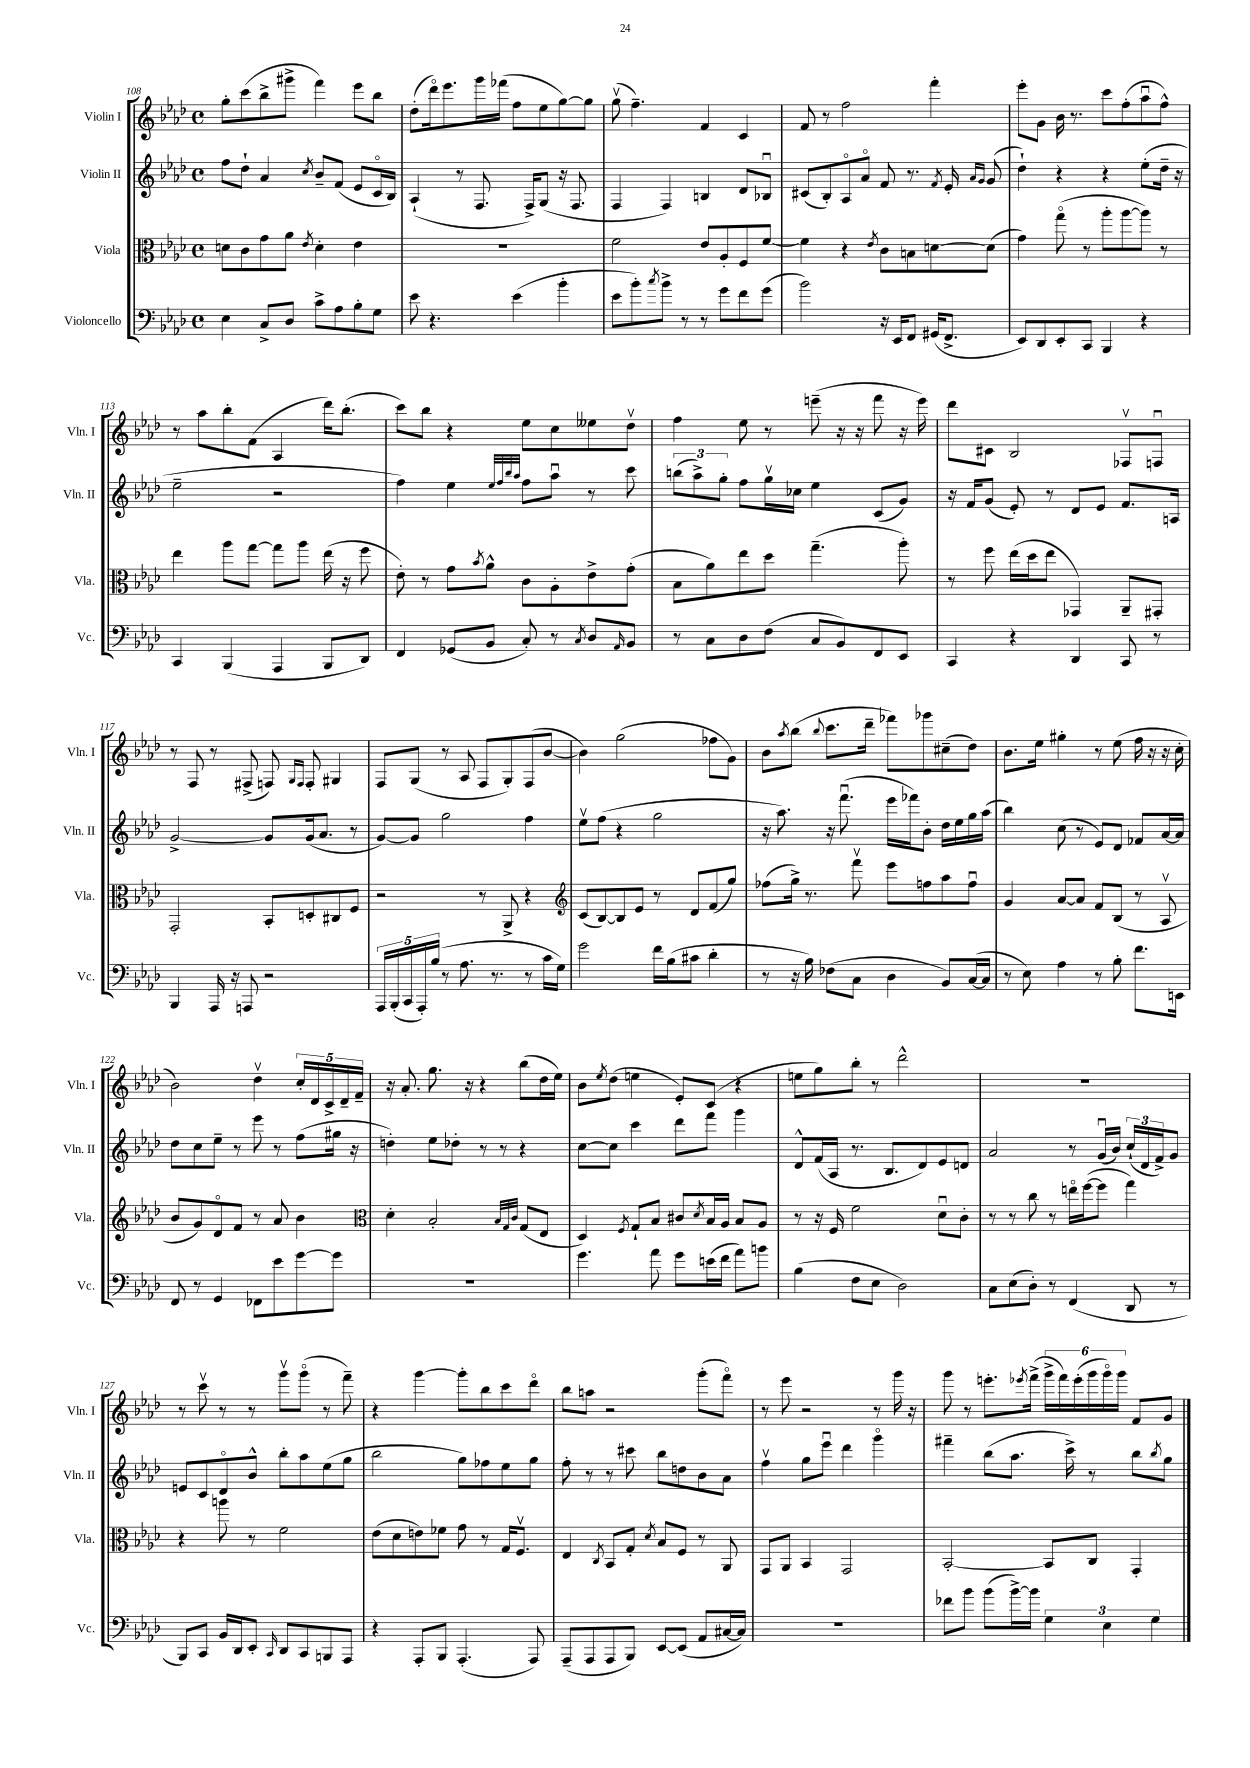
<<
\new StaffGroup <<
\new Staff = "s0" \with { instrumentName = "Violin I" shortInstrumentName = "Vln. I" } {
    \clef treble \key aes \major \defaultTimeSignature \time 4/4
    g''8-. c'''8( bes''8-> gis'''8-> f'''4) ees'''8 bes''8 |
    des''8-.( des'''16\flageolet) ees'''8. g'''16 fes'''16( f''8 ees''8 g''8~) g''8 |
    g''8\upbow( f''4.--) f'4 c'4 |
    f'8 r8 f''2 f'''4-. |
    ees'''8-. g'8 bes'16 r8. c'''8 f''8-.( aes''8\downbow f''8-^) |
    r8 aes''8 bes''8-. f'8( aes4 des'''16) bes''8.-.( |
    c'''8) bes''8 r4 ees''8 c''8 eeses''8 des''8\upbow |
    f''4 ees''8 r8 e'''8--( r16 r16 f'''8 r16 e'''16) |
    des'''8 cis'8 bes2 fes8\upbow f8\downbow |
    r8 f8 r8 fis8->( f8) \grace { g16 f16 } f8-. gis4 |
    f8 g8( r8 aes8 f8 g8-.) f8( bes'8~ |
    bes'4) g''2( fes''8 g'8) |
    bes'8 \acciaccatura { aes''8 } bes''8( \appoggiatura { bes''8 } c'''8. des'''16-- fes'''8) ges'''8 cis''8--( des''8) |
    bes'8. ees''16 gis''4-. r8 ees''8( f''16 r16 r16 c''16-. |
    bes'2) des''4\upbow \tuplet 5/4 { c''16-. des'16 c'16-> des'16-- f'16-- } |
    r16 aes'8.-. g''8. r16 r4 bes''8( des''16 ees''16) |
    bes'8 \acciaccatura { ees''8 } des''8( e''4 ees'8-.) c'8( r4 |
    e''8 g''8) bes''8-. r8 des'''2-^ |
    R1 |
    r8 c'''8\upbow r8 r8 g'''8\upbow g'''8\flageolet( r8 f'''8--) |
    r4 g'''4~ g'''8-. bes''8 c'''8 des'''8\flageolet |
    bes''8 a''8 r2 g'''8-.( f'''8\flageolet) |
    r8 ees'''8 r2 r8 g'''16 r16 |
    g'''8 r8 e'''8.-. \acciaccatura { ees'''8 } f'''16->( \tuplet 6/4 { g'''16-> f'''16) ees'''16-.( g'''16 g'''16\flageolet) g'''16 } f'8 g'8 \bar "|." |
}
\new Staff = "s1" \with { instrumentName = "Violin II" shortInstrumentName = "Vln. II" } {
    \clef treble \key aes \major \defaultTimeSignature \time 4/4
    f''8 des''8-! aes'4 \acciaccatura { c''8 } bes'8-- f'8( ees'8 c'16\flageolet bes16) |
    aes4-!( r8 f8. f16->) g8( r16 f8. |
    f4 f4) b4 des'8 bes8\downbow |
    cis'8( bes8-.) aes8\flageolet aes'8\flageolet f'8 r8. \acciaccatura { f'8 } ees'16-. \grace { aes'16 g'16 } g'8( |
    des''4-!) r4 r4 ees''8-.( des''16-- r16 |
    ees''2-- r2 |
    f''4) ees''4 \grace { ees''32 f''32 bes''32 aes''32 } f''8 aes''8\downbow r8 c'''8 |
    \tuplet 3/2 { b''8( aes''8->) g''8-. } f''8 g''16\upbow ces''16 ees''4 c'8( g'8) |
    r16 f'16 g'8( ees'8-.) r8 des'8 ees'8 f'8. a16 |
    g'2~-> g'8 g'16( aes'8. r8 |
    g'8~) g'8 g''2 f''4 |
    ees''8\upbow f''8( r4 g''2 |
    r16 aes''8.) r16 f'''8.\downbow( ees'''16 fes'''16) bes'8-. des''16 ees''16 g''16 aes''16( |
    bes''4) c''8( r8 ees'8) des'8 fes'8 aes'16~ aes'16 |
    des''8 c''8 ees''8-- r8 ees'''8 r8 f''8( gis''16 r16 |
    d''4-.) ees''8 des''8-. r8 r8 r4 |
    c''8~ c''8 c'''4 des'''8 f'''8 g'''4 |
    des'8-^ f'16( aes16 r8. bes8. des'8) ees'8 d'8 |
    aes'2 r8 g'16\downbow( bes'16) \tuplet 3/2 { c''16-!( des'16 f'16->) } g'8 |
    e'8 c'8 des'8\flageolet bes'8-^ bes''8-. aes''8 ees''8( g''8 |
    bes''2 g''8) fes''8 ees''8 g''8 |
    f''8-. r8 r8 cis'''8 bes''8 d''8 bes'8 aes'8 |
    f''4\upbow g''8 ees'''8\downbow des'''4 g'''4\flageolet |
    fis'''4-- bes''8( aes''8. c'''16->) r8 bes''8 \acciaccatura { bes''8 } g''8 \bar "|." |
}
\new Staff = "s2" \with { instrumentName = "Viola" shortInstrumentName = "Vla." } {
    \clef alto \key aes \major \defaultTimeSignature \time 4/4
    d'8 c'8 g'8 aes'8 \acciaccatura { ees'8 } d'4-. ees'4 |
    R1 |
    f'2 ees'8 aes8-. f8 f'8~ |
    f'4 r4 \acciaccatura { ees'8 } c'8 b8 d'8~ d'8( |
    g'4) g''8\flageolet( r8 aes''8-. aes''8~ aes''8) r8 |
    ees''4 aes''8 g''8~ g''8 aes''8 ees''16( r16 f''8 |
    ees'8-.) r8 g'8 \acciaccatura { bes'8 } aes'8-^ c'8 aes8-. ees'8-> g'8-.( |
    bes8 aes'8) ees''8 des''8 g''4.--( aes''8-.) |
    r8 f''8 ees''16( des''16 ees''8 ges,4) aes,8-- gis,8-. |
    g,2-. bes,8-. d8-. cis8 f8 |
    r2 r8 aes,8-> r4 |
    \clef treble c'8( bes8~) bes8 ees'8 r8 des'8 f'8( g''8) |
    fes''8( g''16->) r8. f'''8\upbow ees'''8 f''8 aes''8 f''8\downbow |
    g'4 aes'8~ aes'8 f'8 bes8( r8 aes8\upbow |
    bes'8 g'8) des'8\flageolet f'8 r8 aes'8 bes'4 |
    \clef alto des'4-. bes2-. \grace { bes32 g32 c'32 } g8( ees8 |
    des4) \acciaccatura { f8 } g8-! bes8 cis'8 \acciaccatura { des'8 } bes16 aes16 bes8 aes8 |
    r8 r16 f16 f'2 des'8\downbow c'8-. |
    r8 r8 c''8 r8 e''16\flageolet f''16~( f''8 g''4) |
    r4 a''8 r8 f'2 |
    ees'8( des'8 e'8) fes'8 g'8 r8 g16 f8.\upbow |
    ees4 \acciaccatura { c8 } bes,8 g8-. \acciaccatura { des'8 } bes8 f8 r8 aes,8 |
    g,8 aes,8 bes,4 g,2 |
    bes,2~-. bes,8 c8 g,4-. \bar "|." |
}
\new Staff = "s3" \with { instrumentName = "Violoncello" shortInstrumentName = "Vc." } {
    \clef bass \key aes \major \defaultTimeSignature \time 4/4
    ees4 c8-> des8 c'8-> aes8 bes8-. g8 |
    ees'8 r4. ees'4( bes'4-. |
    ees'8 bes'8-.) \acciaccatura { c''8 } bes'8-> r8 r8 g'8 f'8 g'8( |
    bes'2) r16 ees,16 f,8 gis,16( f,8.-> |
    ees,8) des,8 ees,8-. c,8 bes,,4 r4 |
    c,4 bes,,4( aes,,4 bes,,8 des,8) |
    f,4 ges,8( bes,8 c8-.) r8 \acciaccatura { c8 } des8 \grace { aes,16 } bes,8 |
    r8 c8 des8 f8( c8 bes,8) f,8 ees,8 |
    c,4 r4 des,4 c,8 r8 |
    bes,,4 aes,,16 r16 a,,8 r2 |
    \tuplet 5/4 { aes,,16 bes,,16-.( c,16 aes,,16-.) bes16( } r8 aes8. r8. r8 c'16 g16) |
    g'2 f'16 bes16( cis'8 des'4-. |
    r8 r16 bes16) fes8( c8 des4 bes,8) c16~( c16 |
    r8 ees8) aes4 r8 bes8-. f'8. e,16 |
    f,8 r8 g,4 fes,8 ees'8 g'8~ g'8 |
    R1 |
    g'4. aes'8 g'8 e'16( f'16 aes'8) b'8 |
    bes4( f8 ees8 des2) |
    c8 ees8( des8-.) r8 f,4( des,8 r8 |
    bes,,8) c,8 bes,16 des,16 ees,8-. \grace { c,16 } des,8 c,8 b,,8 aes,,8 |
    r4 aes,,8-. bes,,8 aes,,4.-.( aes,,8) |
    aes,,8--( aes,,8 aes,,8 bes,,8) ees,8~ ees,8( aes,8 cis16~ cis16) |
    R1 |
    fes'8 bes'8 bes'8( bes'16~->) bes'16 \tuplet 3/2 { g4 ees4 g4 } \bar "|." |
}
>>
>>
\layout { \context { \Score currentBarNumber = #108 } }
